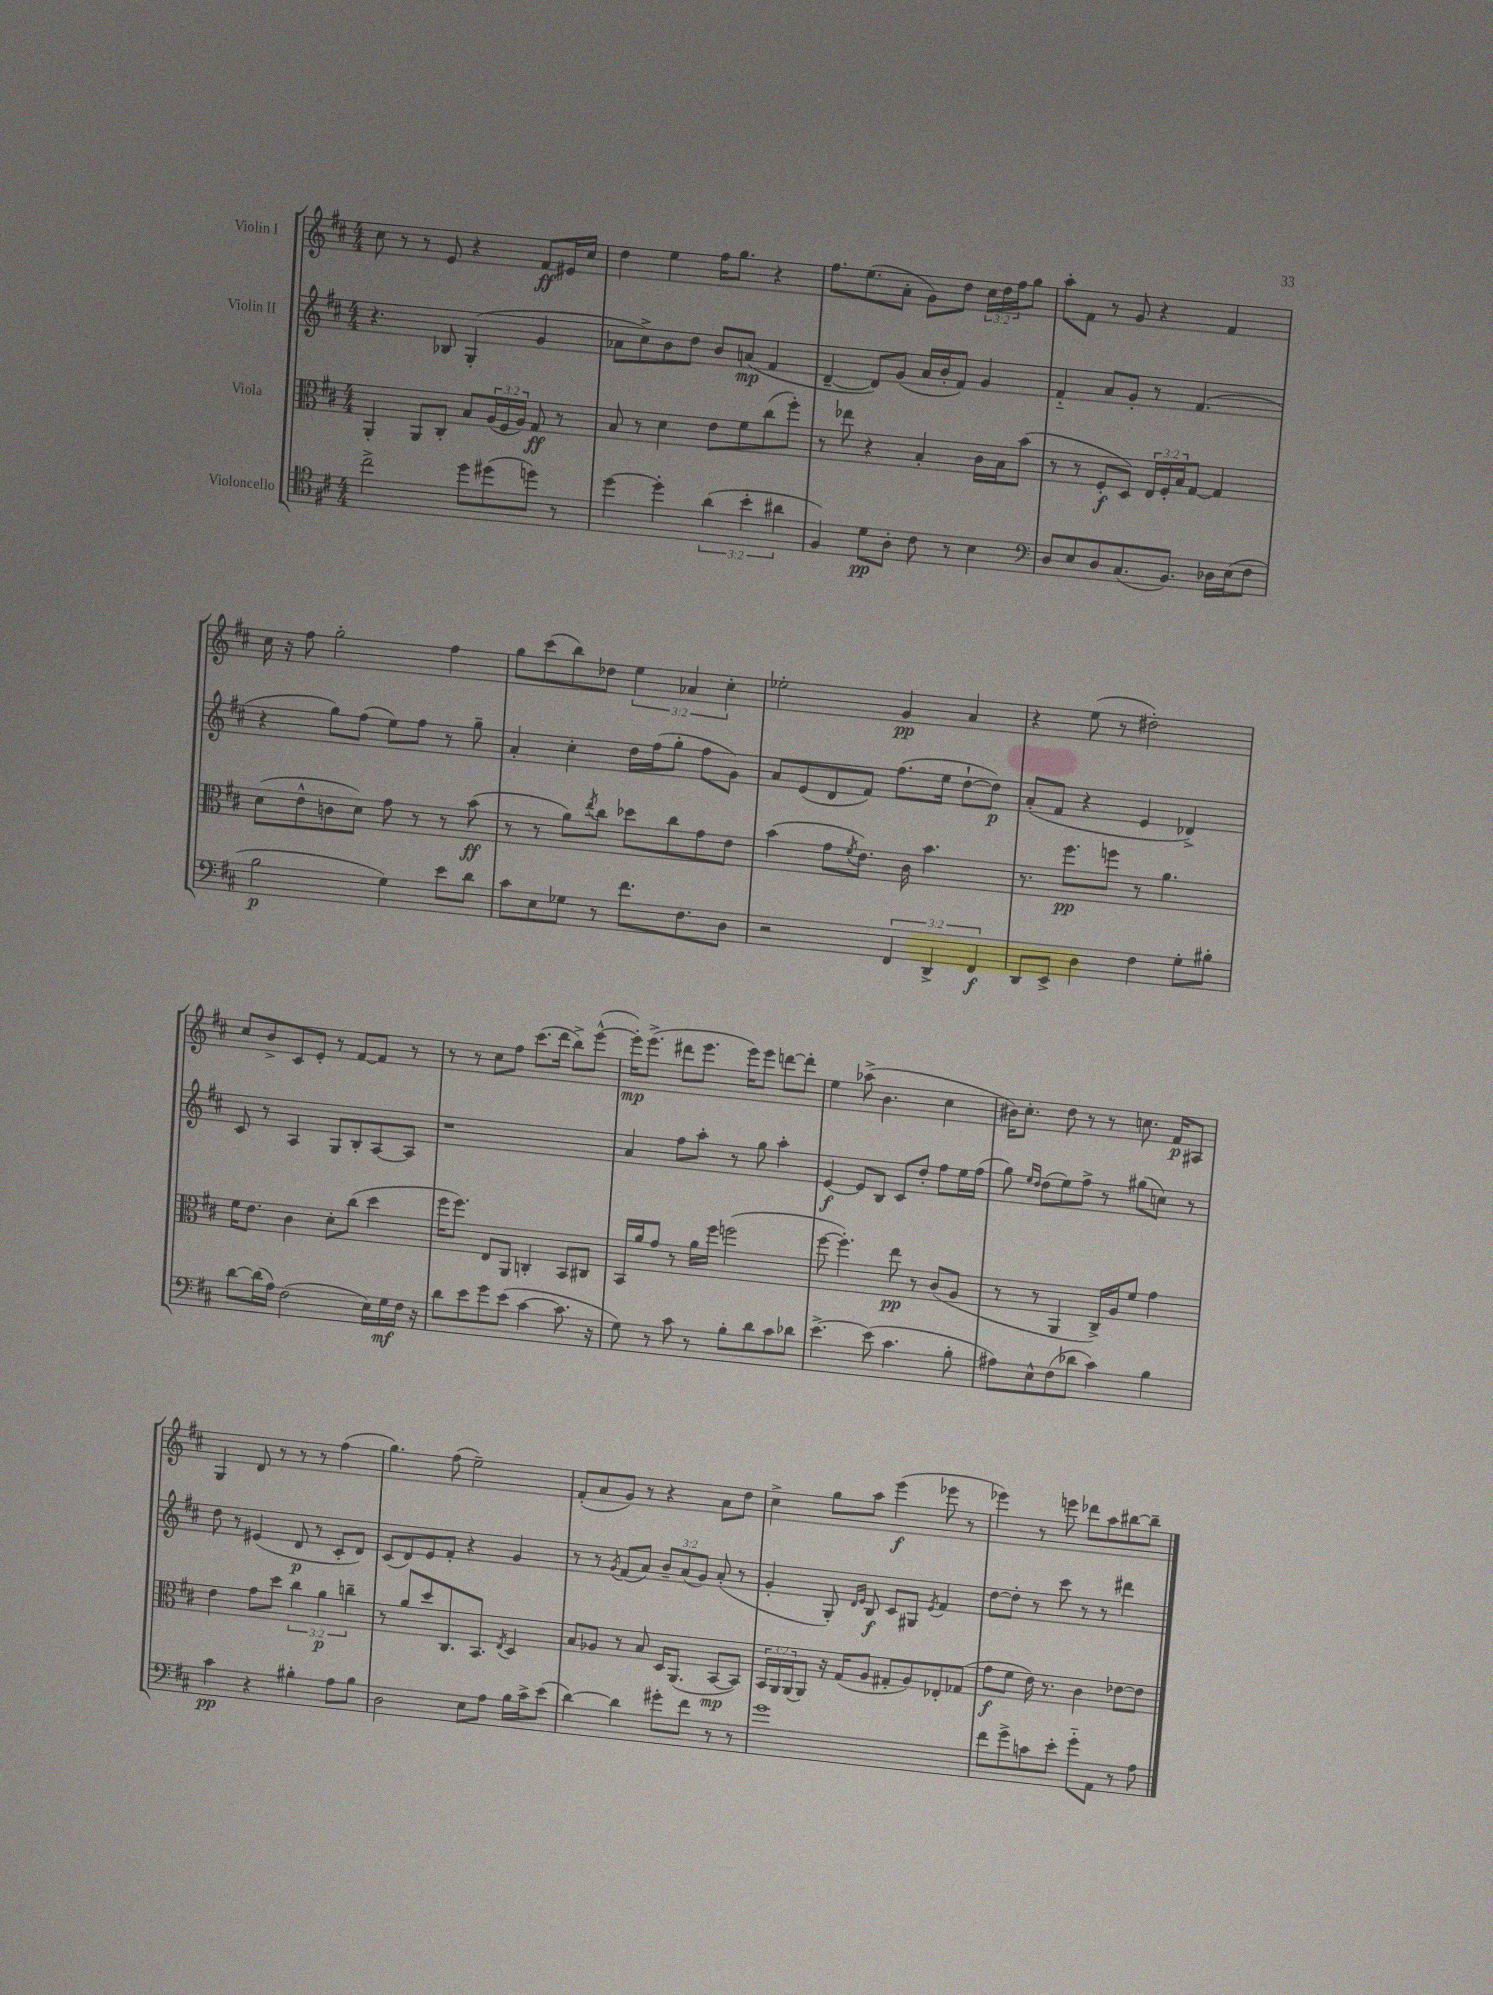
<<
\new StaffGroup <<
\new Staff = "s0" \with { instrumentName = "Violin I" } {
    \clef treble \key d \major \numericTimeSignature \time 4/4 \override Staff.TupletNumber.text = #tuplet-number::calc-fraction-text
    cis''8 r8 r8 e'8 r4 fis'8\ff eis'16 cis''16 |
    d''4 e''4 fis''16 g''8. r4 |
    fis''8. e''8.( a'8-. g'8) d''8 \tuplet 3/2 { cis''16 d''16 fis''16 } g''8 |
    a''8-. fis'8 r8 g'8 r4 fis'4 |
    cis''16 r16 fis''8 g''2-. fis''4 |
    g''8 cis'''8( b''8) des''8 \tuplet 3/2 { e''4 aes'4 cis''4-. } |
    ees''2-. g'4\pp a'4 |
    r4 e''8( r8 dis''2-.) |
    cis''8 b'8-> cis'8 e'8-. r8 fis'8~ fis'8 r8 |
    r8 r8 cis''8 fis''8 cis'''8.( d'''16 b''8->) e'''8~-^( |
    e'''16-.\mp) e'''8.->( dis'''8 e'''8. e'''16) e'''8 d'''8~ d'''8-. |
    e''4 aes''8->( b'4. cis''4 |
    bis'16) cis''8.-. d''8 r8 r8 c''8. fis'16\p ais8 |
    g4 d'8 r8 r8 r8 fis''4( |
    g''4.) fis''8( e''2--) |
    fis'8-.( a'8 g'8) r8 r4 a'8 d''8 |
    cis''4-> g''8 a''8 e'''4\f( ees'''8 r8 |
    ees'''4) r8 e'''8 des'''8 a''8 bis''8~ bis''8-- \bar "|." |
}
\new Staff = "s1" \with { instrumentName = "Violin II" } {
    \clef treble \key d \major \numericTimeSignature \time 4/4 \override Staff.TupletNumber.text = #tuplet-number::calc-fraction-text
    r4. bes8 g4-.( g'4 |
    aes'8 cis''8->) b'8 d''8 b'8 a'8\mp( fis'4 |
    d'4~-- d'8) g'8( a'16 b'16-. fis'8) g'4 |
    fis'4-_ a'8 g'8-. r8 fis'4.( |
    r4 g''8) fis''8( e''8) fis''8 r8 g''8-- |
    a'4-. cis''4-. d''16 fis''16( g''8-. fis''8 g'8) |
    a'8 e'8( d'8 fis'8) fis''8.( e''16 d''8~-! d''8\p) |
    a'8-.( fis'8 r4 e'4 des'4->) |
    cis'8 r8 a4 g8 b8-. a8~ a8 |
    r1 |
    a'4 fis''8 a''8-. r8 g''8 a''4-. |
    e'4~\f e'8 b8 cis'8 d''8-. fis''8 e''16 fis''16( |
    g''8) \grace { e''16 d''16 } d''8( e''8) fis''8-> r8 gis''8( c''8) r8 |
    d''8 r8 eis'4( d'8\p r8 cis'8-. d'8) |
    cis'8( d'8) e'8 fis'8-. r4 g'4 |
    r8 r8 \acciaccatura { g'8 } fis'8( a'8) \tuplet 3/2 { b'8-- a'8( g'8) } a'8-.( r8 |
    g'4-. g8-.) \grace { d'16 e'16 } b8\f cis'8 gis8 \acciaccatura { e'8 } fis'4 |
    d''8~ d''8-. r8 cis'''8 r8 r8 dis'''4 \bar "|." |
}
\new Staff = "s2" \with { instrumentName = "Viola" } {
    \clef alto \key d \major \numericTimeSignature \time 4/4 \override Staff.TupletNumber.text = #tuplet-number::calc-fraction-text
    a,4-. a,8 cis8-. b8 \tuplet 3/2 { a16( fis16 a16) } g8\ff r8 |
    b8 r8 d'4 e'8 fis'8 cis''8( fis''8-.) |
    r8 ees''8 r4 b4-. cis'16 b16 b'8( |
    r8 r8 fis8-.\f d8) \tuplet 3/2 { e16 fis16-. b16 } g8~ g4 |
    d'8( e'8-^ c'8 d'8) g'8 r8 r8 b'8\ff( |
    r8 r8 a'8) \acciaccatura { e''8 } cis''8 des''8 cis''8 g'8 e'8 |
    b'4( g'8 \acciaccatura { fis'8 } e'8.) cis'16 b'4. |
    r8. fis''8.\pp f''8 r8 a'4. |
    fis'16 e'8. cis'4 d'8-. cis''8( d''4 |
    fis''16 fis''8.) e8 a,8 c4-. b,8 cis8 |
    b,16 a'16 g'8 r8 a'16 fis''16 f''2( |
    fis''8~ fis''4.-.) e''8\pp r8 cis'8( a8 |
    r8 r8 a,4 cis16->) a16 fis'8 g'4 |
    e'4 g'8 d''8 \tuplet 3/2 { cis''4 a'4\p c''4-- } |
    r8 a'8 d''8 cis8. b,8. \acciaccatura { e8 } d4 |
    b8 aes8 r8 b8 d16 a,8.( b,8~\mp b,8) |
    \tuplet 3/2 { b,16 a,16 a,16( } a,8) r16 g16( a8 gis8-. a8) ees8-. ges8( |
    g'8\f fis'8 e'16) r8. cis'4 ees'8~ ees'8 \bar "|." |
}
\new Staff = "s3" \with { instrumentName = "Violoncello" } {
    \clef tenor \key d \major \numericTimeSignature \time 4/4 \override Staff.TupletNumber.text = #tuplet-number::calc-fraction-text
    cis''2-> d''8 dis''8( d''8) r8 |
    d''4~ d''4-. \tuplet 3/2 { a'4( b'4-. ais'4 } |
    fis4) d'8\pp a8-. cis'8 r8 b4 |
    \clef bass d8 e8 d8 cis8.( b,8.) des16 e16( fis8 |
    b2\p g4) e'8 d'8 |
    cis'8 e8 ges8 r8 fis'8. fis8. d8 |
    r2 \tuplet 3/2 { fis,4 d,4-> fis,4\f } |
    d,8 e,8-> d4 fis4 g8-. bis8-. |
    d'8~ d'16( a16) fis2( e16) g16\mf fis16 r16 |
    d'8 e'8 g'8 e'8( cis'4~ cis'8. r16 |
    g8) r8 cis'8 r8 b8-. d'8 cis'8 des'8 |
    e'4.~-> e'8( cis'4. b8-. |
    ais8) e8-^ fis8( des'8 cis'4) b4 |
    cis'4\pp r4 bis4-. a8 bis8 |
    d2 e8 a8 b16 cis'16-> e'8( |
    d'4~) d'4 gis'8-. fis'8 r8 r8 |
    g'1 |
    fis'8 g'8-> c'8 e'8-. g'8-_ a,8 r8 a8 \bar "|." |
}
>>
>>
\layout { \context { \Score \remove "Bar_number_engraver" } }
